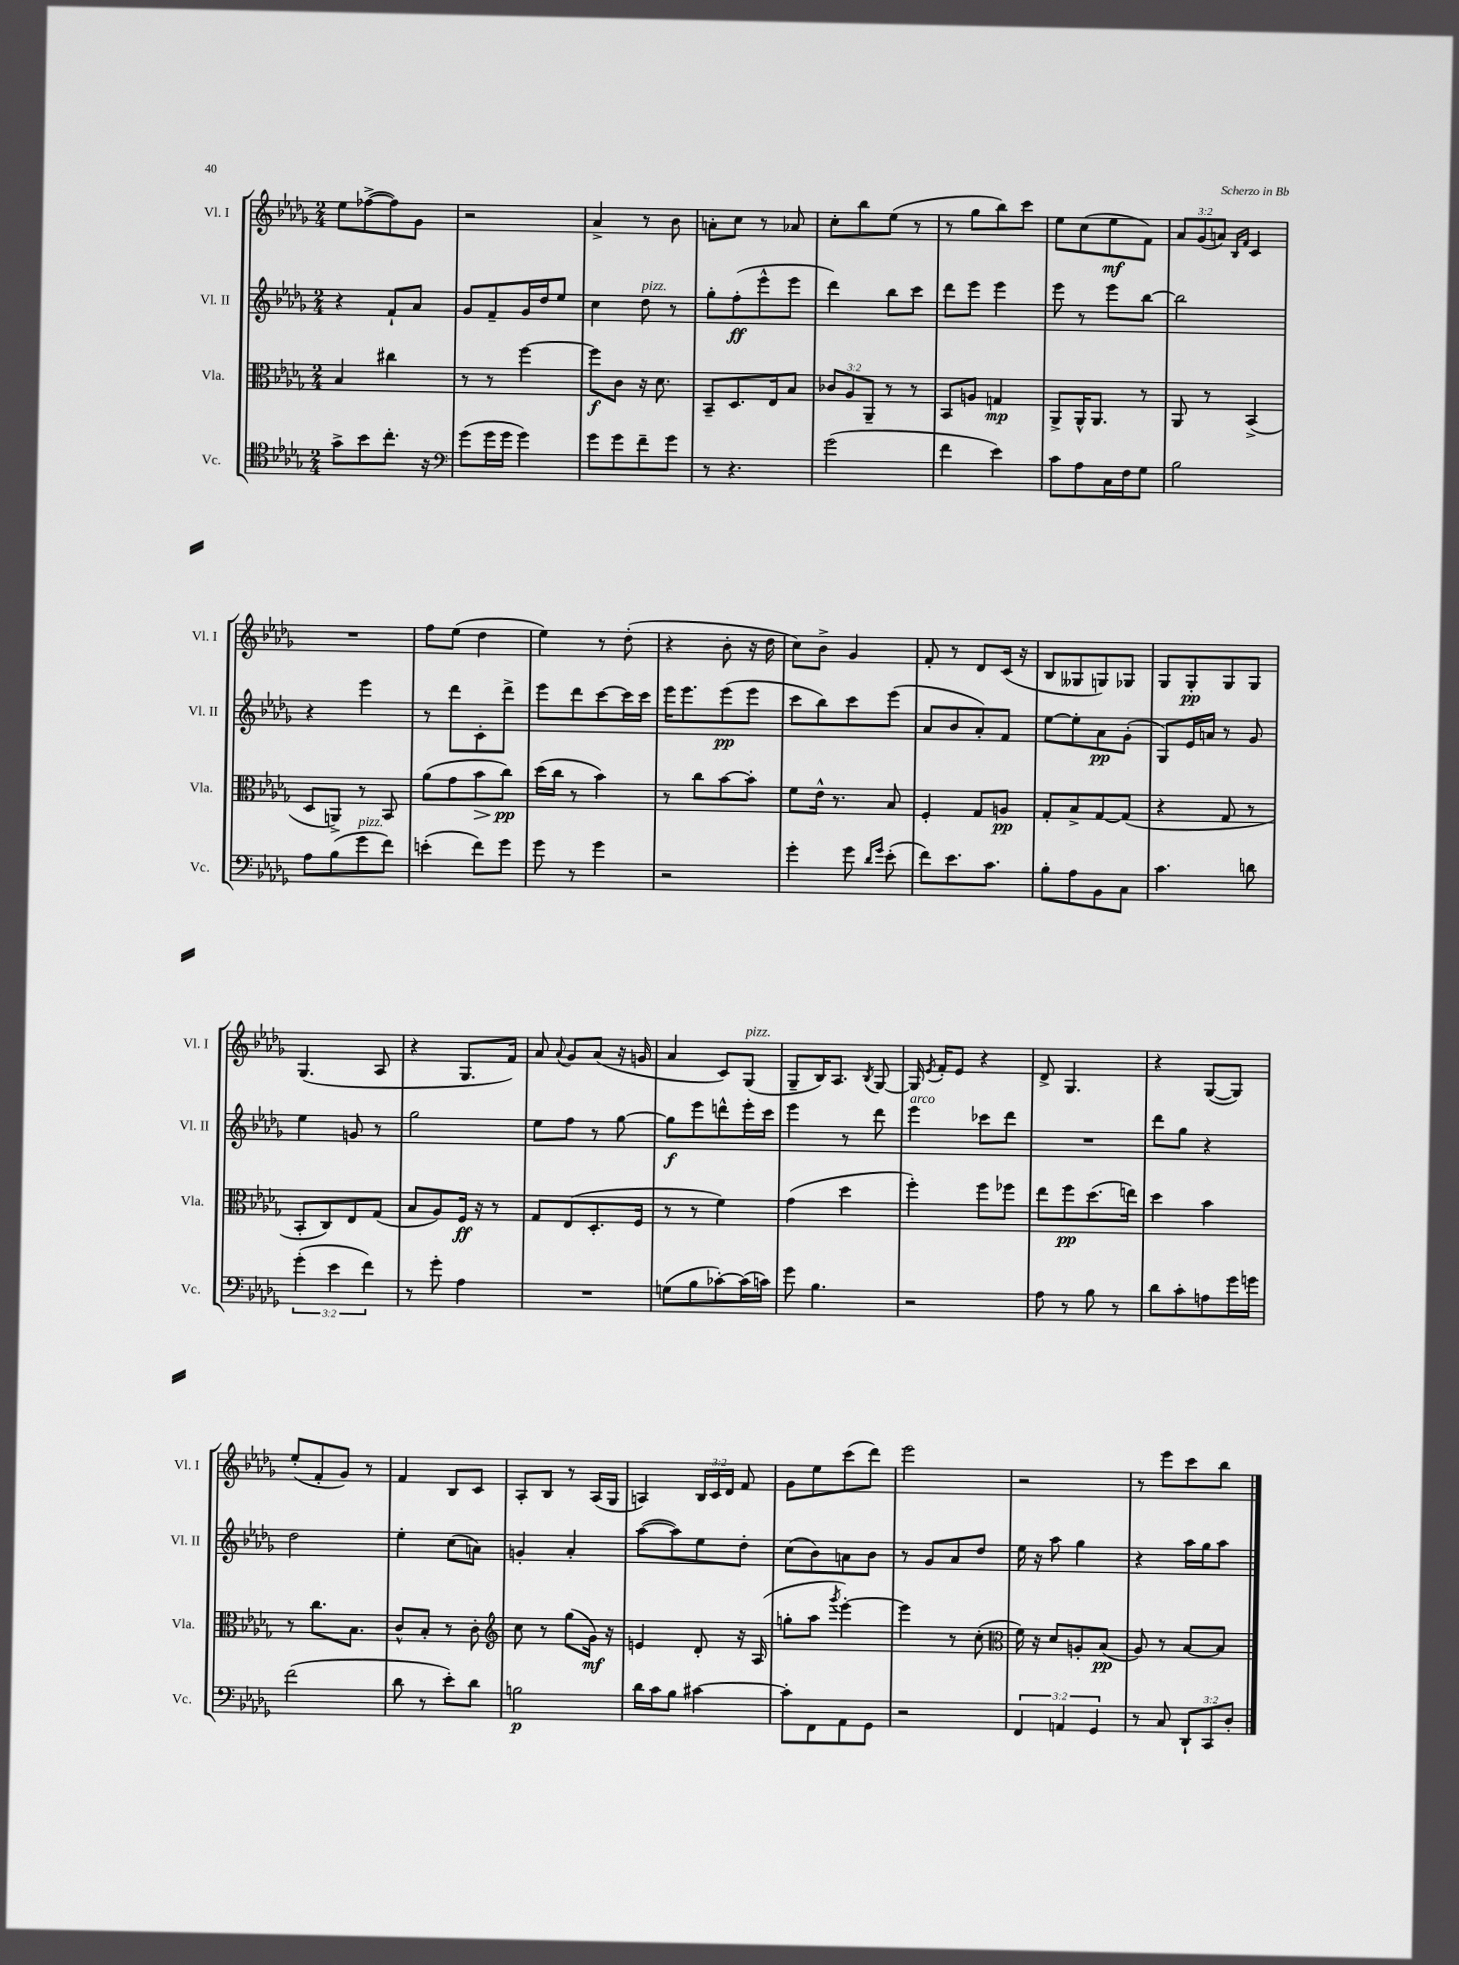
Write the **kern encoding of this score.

**kern	**kern	**kern	**kern
*staff4	*staff3	*staff2	*staff1
*clefC4	*clefC3	*clefG2	*clefG2
*k[b-e-a-d-g-]	*k[b-e-a-d-g-]	*k[b-e-a-d-g-]	*k[b-e-a-d-g-]
*M2/4	*M2/4	*M2/4	*M2/4
8g-^	4B-	4r	8ee-
8b-	.	.	([8ff-^
8.cc'	4cc#	8f`	8ff-])
.	.	8a-	8g-
16r	.	.	.
=	=	=	=
*clefF4	*	*	*
(8g-	8r	8g-	2r
16g-	8r	8f~	.
16g-	.	.	.
4g-)	[4ff	16g-	.
.	.	16dd-	.
.	.	8ee-	.
=	=	=	=
8g-	8ff]	4cc	4a-^
8g-	8c	.	.
8f~	16r	8dd-	8r
.	8.d-	.	.
8g-	.	8r	8b-
=	=	=	=
8r	8BB-~	8gg-'	8a'
4.r	8.D-	(8ff'	8cc
.	.	8eee-^^	8r
.	16E-	.	.
.	8B-	8eee-	8a-
=	=	=	=
(2g-	12c-	4ddd-)	8cc'
.	12A-	.	.
.	.	.	8bb-
.	12AA-~	.	.
.	8r	8bb-	(8ee-
.	8r	8ccc	8r
=	=	=	=
4f	8BB-	8ddd-	8r
.	8A	8eee-	8gg-
4e-)	4G	4eee-	8bb-)
.	.	.	8ccc
=	=	=	=
8c	8AA-^	8eee-	8ee-
8A-	16AA-^^	8r	(8cc
.	8.AA-	.	.
16C	.	8eee-	8ee-
16F	.	.	.
8G-	8r	[8bb-	8f)
=	=	=	=
2B-	8AA-	2bb-]	12a-
.	.	.	(12g-
.	8r	.	.
.	.	.	12a)
.	.	.	16qqB-
.	.	.	16qqf
.	(4BB-^	.	4c
=	=	=	=
8A-	8D-	4r	2r
(8B-	8AA^)	.	.
8g-	8r	4eee-	.
8f)	8BB-	.	.
=	=	=	=
(4e'	(8a-	8r	8ff
.	8g-	8ddd-	(8ee-
8f)	8b-	8c'	4dd-
8g-	8cc)	8ddd-^	.
=	=	=	=
8g-	(16dd-	8eee-	4ee-)
.	16cc	.	.
8r	8r	8ddd-	.
4g-	4b-)	[8ccc	8r
.	.	16ccc]	(8dd-'
.	.	16ccc	.
=	=	=	=
2r	8r	16eee-	4r
.	.	8.eee-	.
.	8cc	.	.
.	[8b-	(8eee-	8b-'
.	8b-']	8eee-	16r
.	.	.	16dd-
=	=	=	=
4g-'	8f	8ccc	8cc)
.	16e-^^	8bb-)	8b-^
.	8.r	.	.
8g-	.	8ccc	4g-
16qqd-	.	.	.
16qqg-	.	.	.
(8e-'	8B-	(8eee-	.
=	=	=	=
8f)	4F'	8a-	8f'
8.e-	.	8b-	8r
.	8G-	8a-')	8d-
8.c	.	.	.
.	8A	8f	(16c
.	.	.	16r
=	=	=	=
8B-'	8G-'	[8ee-	8B-
8A-	8B-^	8ee-']	8G--
8BB-	[8G-	8a-	8G)
8C	(8G-]	(8g-'	8G-
=	=	=	=
4.c	4r	8G-)	8G-
.	.	16e-	8G-'
.	.	16a	.
.	8G-	8r	8G-
8d	8r	8g-	8G-
=	=	=	=
(6g-'	8BB-'	4ee-	(4.G-
.	8C)	.	.
6e-	.	.	.
.	8E-	8g	.
6f)	.	.	.
.	(8G-	8r	8A-
=	=	=	=
8r	8B-	2gg-	4r
8g-'	8A-)	.	.
4A-	16F	.	8.G-
.	16r	.	.
.	8r	.	.
.	.	.	16f)
=	=	=	=
2r	8G-	8ee-	8a-
.	.	.	8qqa-
.	(8E-	8ff	8g-
.	8.D-'	8r	(8a-
.	.	[8gg-	16r
.	16F	.	16g
=	=	=	=
(8G	8r	8gg-]	4a-
8B-	8r	8eee-	.
[8c-')	4f)	8ddd^^	8c)
(16c-]	.	16eee-'	(8G-
16c)	.	16ccc	.
=	=	=	=
8g-	(4g-	4eee-	8G-~
4.B-	.	.	16B-)
.	.	.	8.A-
.	4dd-	8r	.
.	.	.	8qB-
.	.	8ddd-	[8G-
=	=	=	=
2r	4ff')	4eee-	16G-]
.	.	.	8qe-
.	.	.	16f'
.	.	.	8e-
.	8ff	8ccc-	4r
.	8ff-	8ddd-	.
=	=	=	=
8A-	8ee-	2r	8d-^
8r	8ff	.	4.G-
8B-	(8.dd-	.	.
8r	.	.	.
.	16ee)	.	.
=	=	=	=
8d-	4dd-	8ddd-	4r
8c'	.	8gg-	.
8A	4b-	4r	([8G-
16g-	.	.	8G-])
16g	.	.	.
=	=	=	=
(2f	8r	2dd-	(8ee-'
.	8.cc	.	8f'
.	.	.	8g-)
.	8.B-	.	.
.	.	.	8r
=	=	=	=
8d-	8c^^	4ee-'	4f
8r	8B-'	.	.
8e-')	8r	(8cc	8B-
8d-	8c'	8a)	8c
=	=	=	=
*	*clefG2	*	*
2B	8cc	4g'	8A-'
.	8r	.	8B-
.	(8gg-	4a-'	8r
.	16g-)	.	(16A-
.	16r	.	16G-
=	=	=	=
16d-	4e	([8aa-	4A)
16c	.	.	.
8B-	.	8aa-])	.
[4c#	8d-'	8ee-	24B-
.	.	.	24c
.	.	.	24d-
.	16r	8dd-'	8f
.	(16A-	.	.
=	=	=	=
8c#']	8gg'	(8cc	8g-
8FF	8aa-	8b-)	8ee-
.	8qggg-	.	.
8AA-	[4eee-')	8a	(8ccc
8GG-	.	8b-	8ddd-)
=	=	=	=
2r	4eee-]	8r	2eee-
.	.	8g-	.
.	8r	8a-	.
.	(8cc'	8dd-	.
=	=	=	=
*	*clefC3	*	*
6FF	16f)	16ee-	2r
.	16r	16r	.
.	8d-	8aa-	.
6AA	.	.	.
.	8A'	4gg-	.
6GG-	.	.	.
.	(8B-	.	.
=	=	=	=
8r	8A-)	4r	8r
8C	8r	.	8eee-
12DD-`	[8B-	16aa-	8ccc
.	.	16gg-	.
12CC	.	.	.
.	8B-]	8aa-	8bb-
12D-'	.	.	.
==	==	==	==
*-	*-	*-	*-
